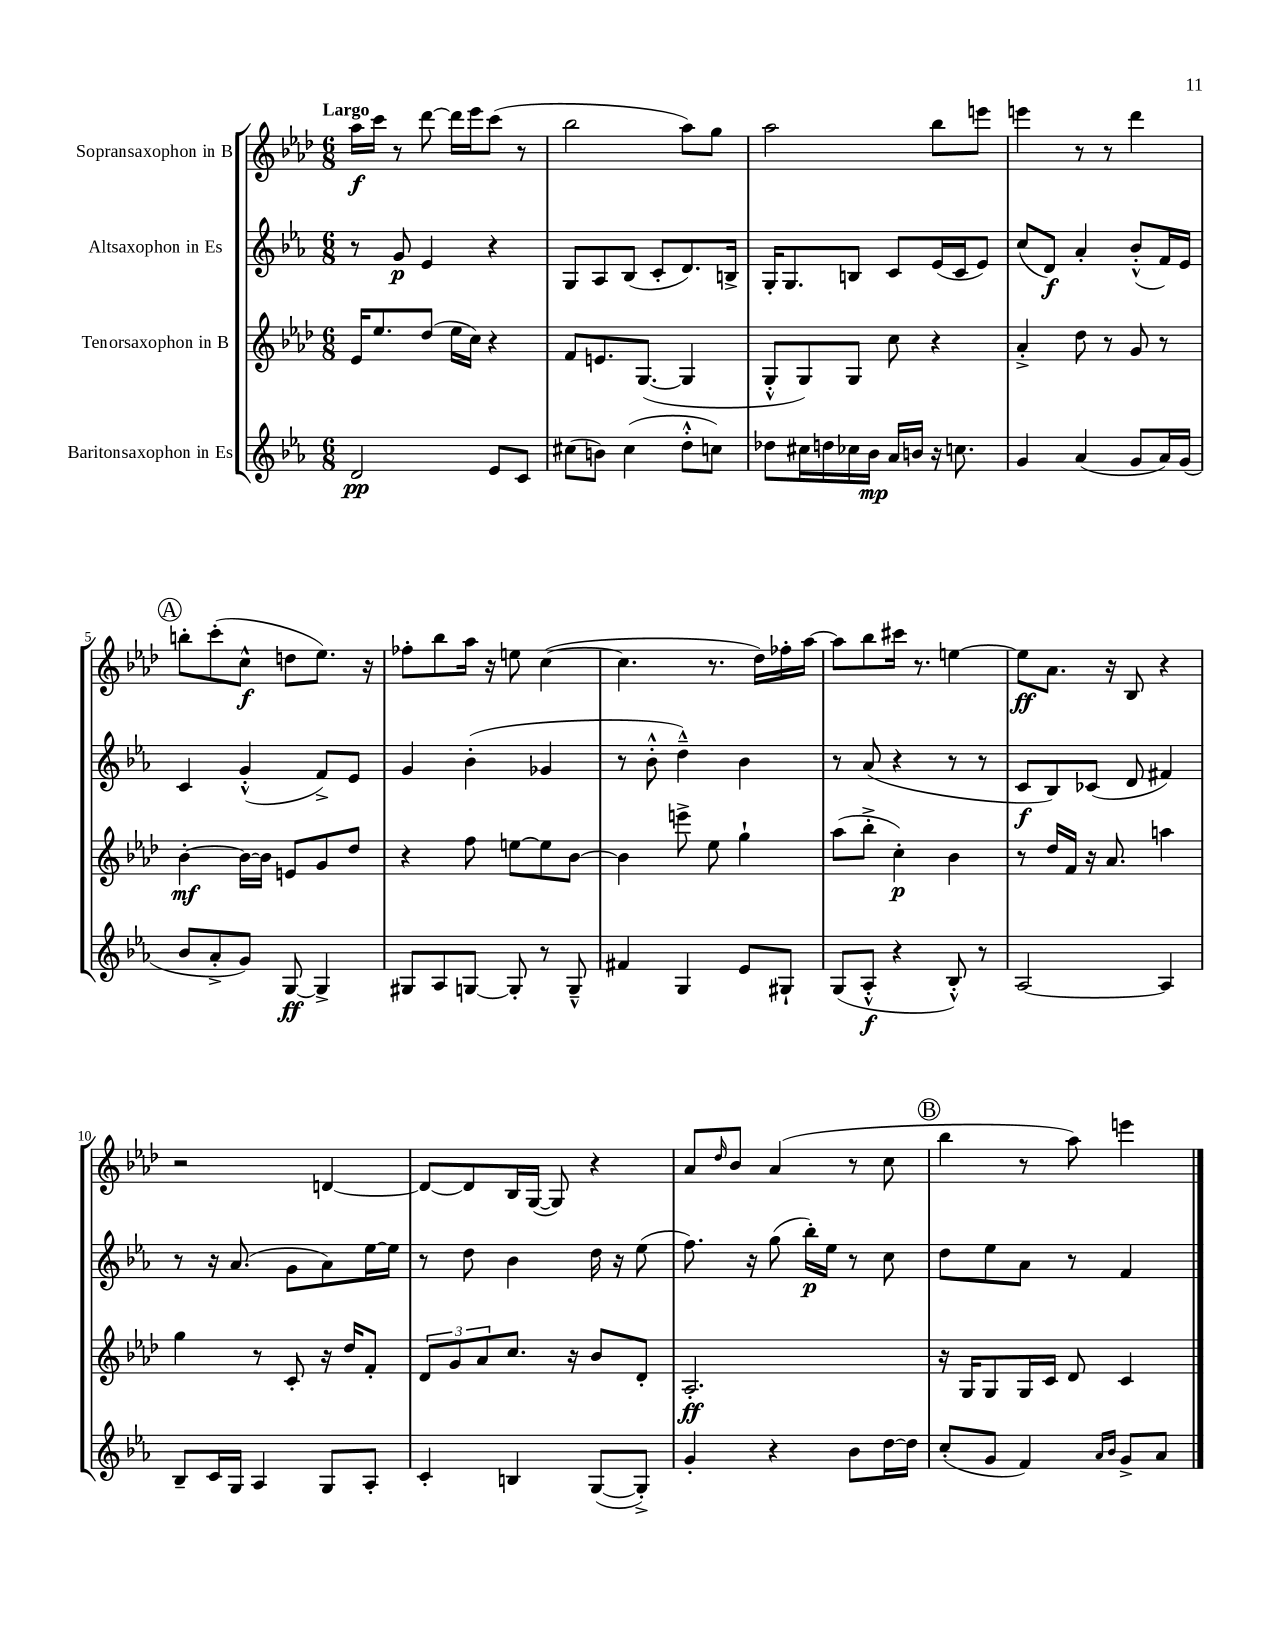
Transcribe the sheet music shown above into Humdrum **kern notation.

**kern	**dynam	**kern	**dynam	**kern	**dynam	**kern	**dynam
*part4	*part4	*part3	*part3	*part2	*part2	*part1	*part1
*staff4	*staff4	*staff3	*staff3	*staff2	*staff2	*staff1	*staff1
*I"Baritonsaxophon in Es	*	*I"Tenorsaxophon in B	*	*I"Altsaxophon in Es	*	*I"Sopransaxophon in B	*
*clefG2	*	*clefG2	*	*clefG2	*	*clefG2	*
*k[b-e-a-]	*	*k[b-e-a-d-]	*	*k[b-e-a-]	*	*k[b-e-a-d-]	*
*M6/8	*	*M6/8	*	*M6/8	*	*M6/8	*
=1	=1	=1	=1	=1	=1	=1	=1
!	!	!	!	!	!	!LO:TX:a:B:t=Largo	!
2d/	pp	16e-/KL	.	8r	.	16aa-\LL	f
.	.	8.ee-/	.	.	.	16ccc\JJ	.
.	.	.	.	8g/	p	8r	.
.	.	(8dd-/J	.	4e-/	.	[8ddd-\	.
.	.	16ee-\LL	.	.	.	16ddd-\LL]	.
.	.	16cc\JJ)	.	.	.	16eee-\J	.
8e-/L	.	4r	.	4r	.	(8ccc\J	.
8c/J	.	.	.	.	.	8r	.
=2	=2	=2	=2	=2	=2	=2	=2
(8cc#X\L	.	8f/L	.	8G/L	.	2bb-\	.
8bn\J)	.	8.en/	.	8A-/	.	.	.
(4cc#\	.	.	.	(8B-/J	.	.	.
.	.	([8.G/J	.	.	.	.	.
.	.	.	.	8c'/L	.	.	.
8dd'^^\L	.	4G/]	.	8.d/)	.	8aa-\L)	.
8ccn\J)	.	.	.	.	.	8gg\J	.
.	.	.	.	16Bn^/Jk	.	.	.
=3	=3	=3	=3	=3	=3	=3	=3
8dd-X\L	.	8G'^^/L	.	16G'/KL	.	2aa-\	.
.	.	.	.	8.G/	.	.	.
16cc#X\L	.	8G/)	.	.	.	.	.
16ddn\	.	.	.	.	.	.	.
16cc-X\	.	8G/J	.	8Bn/J	.	.	.
16b-\JJ	mp	.	.	.	.	.	.
16a-/LL	.	8cc\	.	8c/L	.	.	.
16bn/JJ	.	.	.	.	.	.	.
16r	.	4r	.	(16e-/L	.	8bb-\L	.
8.ccn\	.	.	.	16c/J	.	.	.
.	.	.	.	8e-/J)	.	8eeen\J	.
=4	=4	=4	=4	=4	=4	=4	=4
4g/	.	4a-'^/	.	(8cc/L	.	4eeen\	.
.	.	.	.	8d/J)	f	.	.
(4a-/	.	8dd-\	.	4a-'/	.	8r	.
.	.	8r	.	.	.	8r	.
8g/L	.	8g/	.	(8b-'^^/L	.	4ddd-\	.
16a-/L)	.	8r	.	16f/L)	.	.	.
(16g/JJ	.	.	.	16e-/JJ	.	.	.
!!LO:LB:g=z
!!LO:REH:place=s1:t=A
=5	=5	=5	=5	=5	=5	=5	=5
8b-/L	.	[4b-'\	mf	4c/	.	8bbn'\L	.
8a-'^/	.	.	.	.	.	(8ccc'\	.
8g/J)	.	16b-\LL_	.	(4g'^^/	.	8cc^^\J	f
.	.	16b-\JJ]	.	.	.	.	.
[8G/	ff	8en/L	.	.	.	8ddn\L	.
4G^/]	.	8g/	.	8f^/L)	.	8.ee-\J)	.
.	.	8dd-/J	.	8e-/J	.	.	.
.	.	.	.	.	.	16r	.
=6	=6	=6	=6	=6	=6	=6	=6
8G#X/L	.	4r	.	4g/	.	8ff-X'\L	.
8A-/	.	.	.	.	.	8bb-\	.
[8Gn/J	.	8ff\	.	(4b-'\	.	16aa-\Jk	.
.	.	.	.	.	.	16r	.
8G'/]	.	[8een\L	.	.	.	8een\	.
8r	.	8ee\]	.	4g-X/	.	([4cc\	.
8G~^^/	.	[8b-\J	.	.	.	.	.
=7	=7	=7	=7	=7	=7	=7	=7
4f#X/	.	4b-\]	.	8r	.	4.cc\]	.
.	.	.	.	8b-'^^\	.	.	.
4G/	.	8eeen^\	.	4dd~^^\)	.	.	.
.	.	8ee-\	.	.	.	8.r	.
8e-/L	.	4gg`\	.	4b-\	.	.	.
.	.	.	.	.	.	16dd-\LL)	.
8G#X`/J	.	.	.	.	.	16ff-X'\	.
.	.	.	.	.	.	[16aa-\JJ	.
=8	=8	=8	=8	=8	=8	=8	=8
(8G/L	.	(8aa-\L	.	8r	.	8aa-\L]	.
8A-'^^/J	f	8bb-'^\J	.	(8a-/	.	8bb-\	.
4r	.	4cc'\)	p	4r	.	16ccc#X\Jk	.
.	.	.	.	.	.	8.r	.
8B-'^^/)	.	4b-\	.	8r	.	[4een\	.
8r	.	.	.	8r	.	.	.
=9	=9	=9	=9	=9	=9	=9	=9
[2A-/	.	8r	.	8c/L	f	8ee\L]	ff
.	.	16dd-/LL	.	8B-/)	.	8.a-\J	.
.	.	16f/JJ	.	.	.	.	.
.	.	16r	.	(8c-X/J	.	.	.
.	.	8.a-/	.	.	.	16r	.
.	.	.	.	8d/	.	8B-/	.
4A-/]	.	4aan\	.	4f#X/)	.	4r	.
!!LO:LB:g=z
=10	=10	=10	=10	=10	=10	=10	=10
8B-~/L	.	4gg\	.	8r	.	2r	.
16c/L	.	.	.	16r	.	.	.
16G/JJ	.	.	.	(8.a-/	.	.	.
4A-/	.	8r	.	.	.	.	.
.	.	8c'/	.	8g\L	.	.	.
8G/L	.	16r	.	8a-\)	.	[4dn/	.
.	.	16dd-/KL	.	.	.	.	.
8A-'/J	.	8f'/J	.	[16ee-\L	.	.	.
.	.	.	.	16ee-\JJ]	.	.	.
=11	=11	=11	=11	=11	=11	=11	=11
4c'/	.	12d-/L	.	8r	.	8d/L_	.
.	.	12g/	.	.	.	.	.
.	.	.	.	8dd\	.	8d/]	.
.	.	12a-/	.	.	.	.	.
4Bn/	.	8.cc/J	.	4b-\	.	16B-/L	.
.	.	.	.	.	.	([16G/JJ	.
.	.	.	.	.	.	8G/])	.
.	.	16r	.	.	.	.	.
([8G/L	.	8b-/L	.	16dd\	.	4r	.
.	.	.	.	16r	.	.	.
8G'^/J])	.	8d-'/J	.	(8ee-\	.	.	.
=12	=12	=12	=12	=12	=12	=12	=12
4g'/	.	2.A-'/	ff	8.ff\)	.	8a-/L	.
.	.	.	.	.	.	16qqdd-/	.
.	.	.	.	.	.	8b-/J	.
.	.	.	.	16r	.	.	.
4r	.	.	.	(8gg\	.	(4a-/	.
.	.	.	.	16bb-'\LL)	p	.	.
.	.	.	.	16ee-\JJ	.	.	.
8b-\L	.	.	.	8r	.	8r	.
[16dd\L	.	.	.	8cc\	.	8cc\	.
16dd\JJ]	.	.	.	.	.	.	.
!!LO:REH:place=s1:t=B
=13	=13	=13	=13	=13	=13	=13	=13
(8cc'/L	.	16r	.	8dd\L	.	4bb-\	.
.	.	16G/KL	.	.	.	.	.
8g/J	.	8G/	.	8ee-\	.	.	.
4f/)	.	16G/L	.	8a-\J	.	8r	.
.	.	16c/JJ	.	.	.	.	.
.	.	8d-/	.	8r	.	8aa-\)	.
16qqa-/LL	.	.	.	.	.	.	.
16qqb-/JJ	.	.	.	.	.	.	.
8g^/L	.	4c/	.	4f/	.	4eeen\	.
8a-/J	.	.	.	.	.	.	.
==	==	==	==	==	==	==	==
*-	*-	*-	*-	*-	*-	*-	*-
